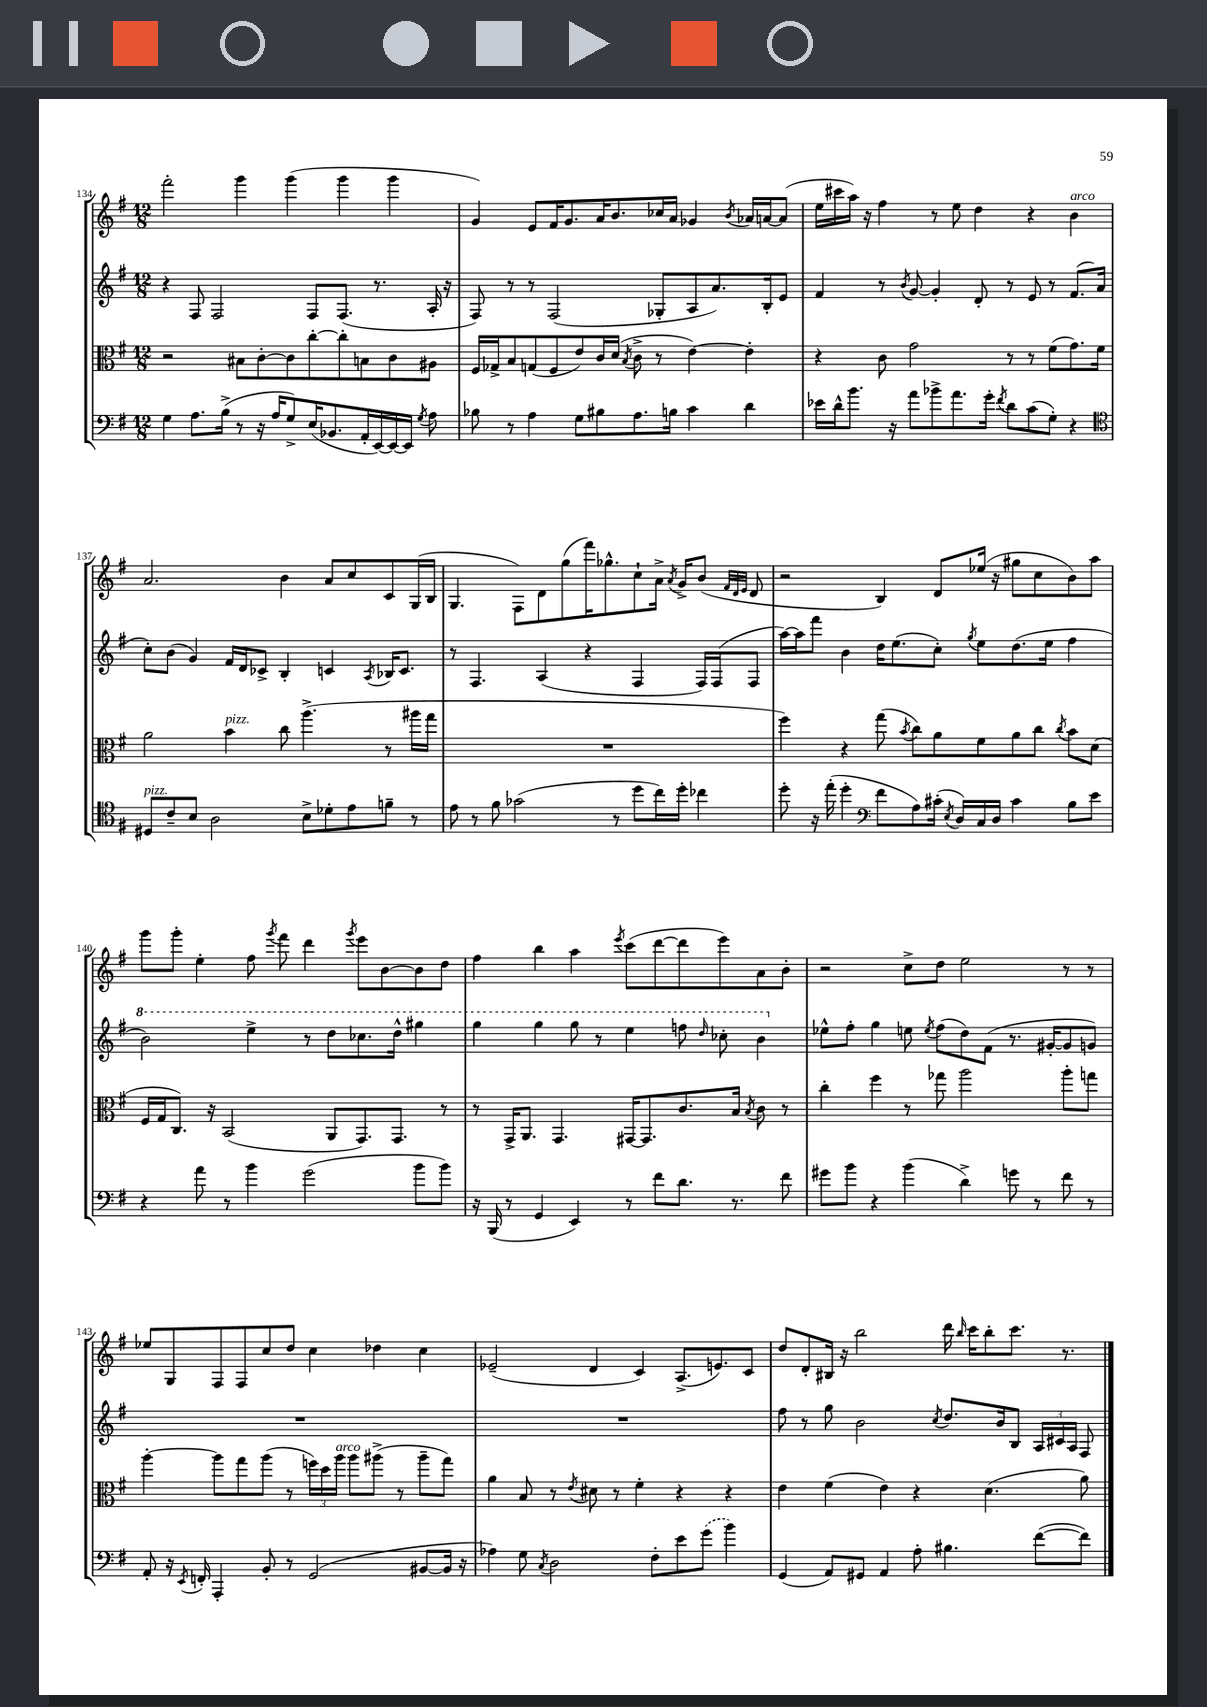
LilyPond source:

<<
\new StaffGroup <<
\new Staff = "s0" {
    \clef treble \key g \major \numericTimeSignature \time 12/8
    \autoBeamOff fis'''2-. g'''4 g'''4( g'''4 g'''4 |
    g'4) e'8[ fis'16 g'8. a'16 b'8. ces''16 a'16] ges'4 \acciaccatura { b'8 } aes'16[ a'16~ a'8]( |
    e''16[ cis'''16 a''16]) r16 fis''4 r8 e''8 d''4 r4 b'4^\markup { \italic "arco" } |
    a'2. b'4 a'8[ c''8 c'8 g16( b16] |
    g4. fis8[) d'8 g''8( fis'''16) ges''8.-^ c''8-! a'16]-> \acciaccatura { a'8 } g'16[-> b'8]( \grace { fis'32[ d'32 e'32] } d'8 |
    r2 b4) d'8[ ees''16]( r16 gis''8[ c''8 b'8) a''8] |
    g'''8[ g'''8]-. e''4-. fis''8 \acciaccatura { g'''8 } fis'''8 d'''4 \acciaccatura { g'''8 } e'''8[ b'8~ b'8 d''8] |
    fis''4 b''4 a''4 \acciaccatura { e'''8 } c'''8[( d'''8~ d'''8 e'''8) a'8 b'8]-. |
    r2 c''8[-> d''8] e''2 r8 r8 |
    ees''8[ g8 fis8 fis8 c''8 d''8] c''4 des''4 c''4 |
    ees'2--( d'4 c'4) a8.[->( e'8.) c'8] |
    d''8[ d'8-. bis16] r16 b''2 d'''16 \grace { b''16 } c'''16[ b''8-. c'''8.] r8. \bar "|." |
}
\new Staff = "s1" {
    \clef treble \key g \major \numericTimeSignature \time 12/8
    \autoBeamOff r4 fis8 fis2 fis8[ fis8.]( r8. a16-. r16 |
    fis8) r8 r8 fis2( ges8[-. a8 a'8.) b16-. e'8] |
    fis'4 r8 \acciaccatura { b'8 } g'8~ g'4-. d'8-. r8 e'8 r8 fis'8.[( a'16] |
    c''8[-.) b'8]( g'4) fis'16[ d'16 ces'8]-> b4-. c'4 \acciaccatura { a8 } bes16[ c'8.] |
    r8 fis4. a4( r4 fis4 fis16[) fis16( fis8] |
    a''16[~) a''16 fis'''8] b'4 d''16[ e''8.( c''8]-.) \acciaccatura { g''8 } e''8[ d''8.( e''16] fis''4 |
    \ottava #1 b''2) e'''4-> r8 d'''8[ ces'''8. d'''16]-^ gis'''4 |
    g'''4 g'''4 g'''8 r8 e'''4 f'''8 \grace { d'''16 } ces'''8-. b''4 \ottava #0 |
    ees''8[-^ fis''8]-. g''4 e''8 \acciaccatura { e''8 } fis''8[( d''8) fis'8]( r8. gis'16[~-. gis'8 g'8]) |
    R1. |
    R1. |
    fis''8 r8 g''8 b'2 \acciaccatura { c''8 } d''8.[ b'16 b8] \tuplet 3/2 { a16[ cis'16 a16] } fis8 \bar "|." |
}
\new Staff = "s2" {
    \clef alto \key g \major \numericTimeSignature \time 12/8
    \autoBeamOff r2 bis8[ c'8~-. c'8 c''8~-. c''8-. b8 c'8 ais8] |
    fis16[ ges16-> b8 g8( fis8 e'8) c'16 d'16]( \acciaccatura { b8 } c'8-> r8 e'4~) e'4-. |
    r4 c'8 g'2 r8 r8 fis'8[( g'8.) fis'16] |
    a'2 b'4^\markup { \italic "pizz." } c''8 a''4.->( r8 ais''16[ g''16] |
    R1. |
    fis''4) r4 g''8( \acciaccatura { b'8 } c''8[) a'8 fis'8 a'8 c''8] \acciaccatura { c''8 } b'8[ d'8]( |
    fis16[ g16 c8.]) r16 b,2( a,8[ g,8.) g,8.] r8 |
    r8 g,16[-> a,8.] g,4. gis,16[~ gis,8. c'8. b16] \acciaccatura { b8 } c'8 r8 |
    c''4-. fis''4 r8 ges''8 a''2 a''8[-. g''8] |
    a''4~-. a''8[ g''8 a''8]( r8 \tuplet 3/2 { f''16[) d''16 a''16]^\markup { \italic "arco" } } a''8[ ais''8]->( r8 ais''8[-- g''8]) |
    a'4 b8 r8 \acciaccatura { e'8 } dis'8 r8 fis'4-. r4 r4 |
    e'4 fis'4( e'4) r4 d'4.( a'8) \bar "|." |
}
\new Staff = "s3" {
    \clef bass \key g \major \numericTimeSignature \time 12/8
    \autoBeamOff g4 a8.[ b16]->( r8 r16 a16[ g8->) e16( bes,8. a,16-. e,16~) e,16~ e,16] \acciaccatura { g8 } a8 |
    bes8 r8 a4 g8[ bis8 a8. b16] c'4 d'4 |
    ees'16[ d'16-^ b'8.] r16 a'8[ bes'8-> a'8. g'16]-. \acciaccatura { fis'8 } d'8[ c'8( g8]-.) r4 |
    \clef tenor dis8[^\markup { \italic "pizz." } c'8-- b8] a2 b8[-> des'8-. e'8 f'8]-- r8 |
    e'8 r8 fis'8 ges'2( r8 d''8[ c''16) d''16]-. ces''4 |
    d''8-. r16 e''16-.( d''4-. \clef bass fis'8[ a8) cis'16]-.( \acciaccatura { e8 } d16[) c16 d16] cis'4 b8[ e'8] |
    r4 a'8 r8 b'4 g'2( b'8[ b'8]) |
    r16 b,,16( r8 g,4 e,4) r8 fis'8[ d'8.] r8. fis'8 |
    gis'8[ b'8] r4 b'4( d'4->) g'8 r8 fis'8 r8 |
    a,8-. r16 \acciaccatura { e,8 } f,16-. a,,4-. b,8-. r8 g,2( bis,8[~ bis,16] r16 |
    aes4) g8 \acciaccatura { c8 } d2 fis8[-. e'8 \once \slurDashed g'8]( b'4) |
    g,4( a,8[) gis,8] a,4 a8-. bis4. fis'8[~( fis'8]) \bar "|." |
}
>>
>>
\layout { \context { \Score currentBarNumber = #134 } }
